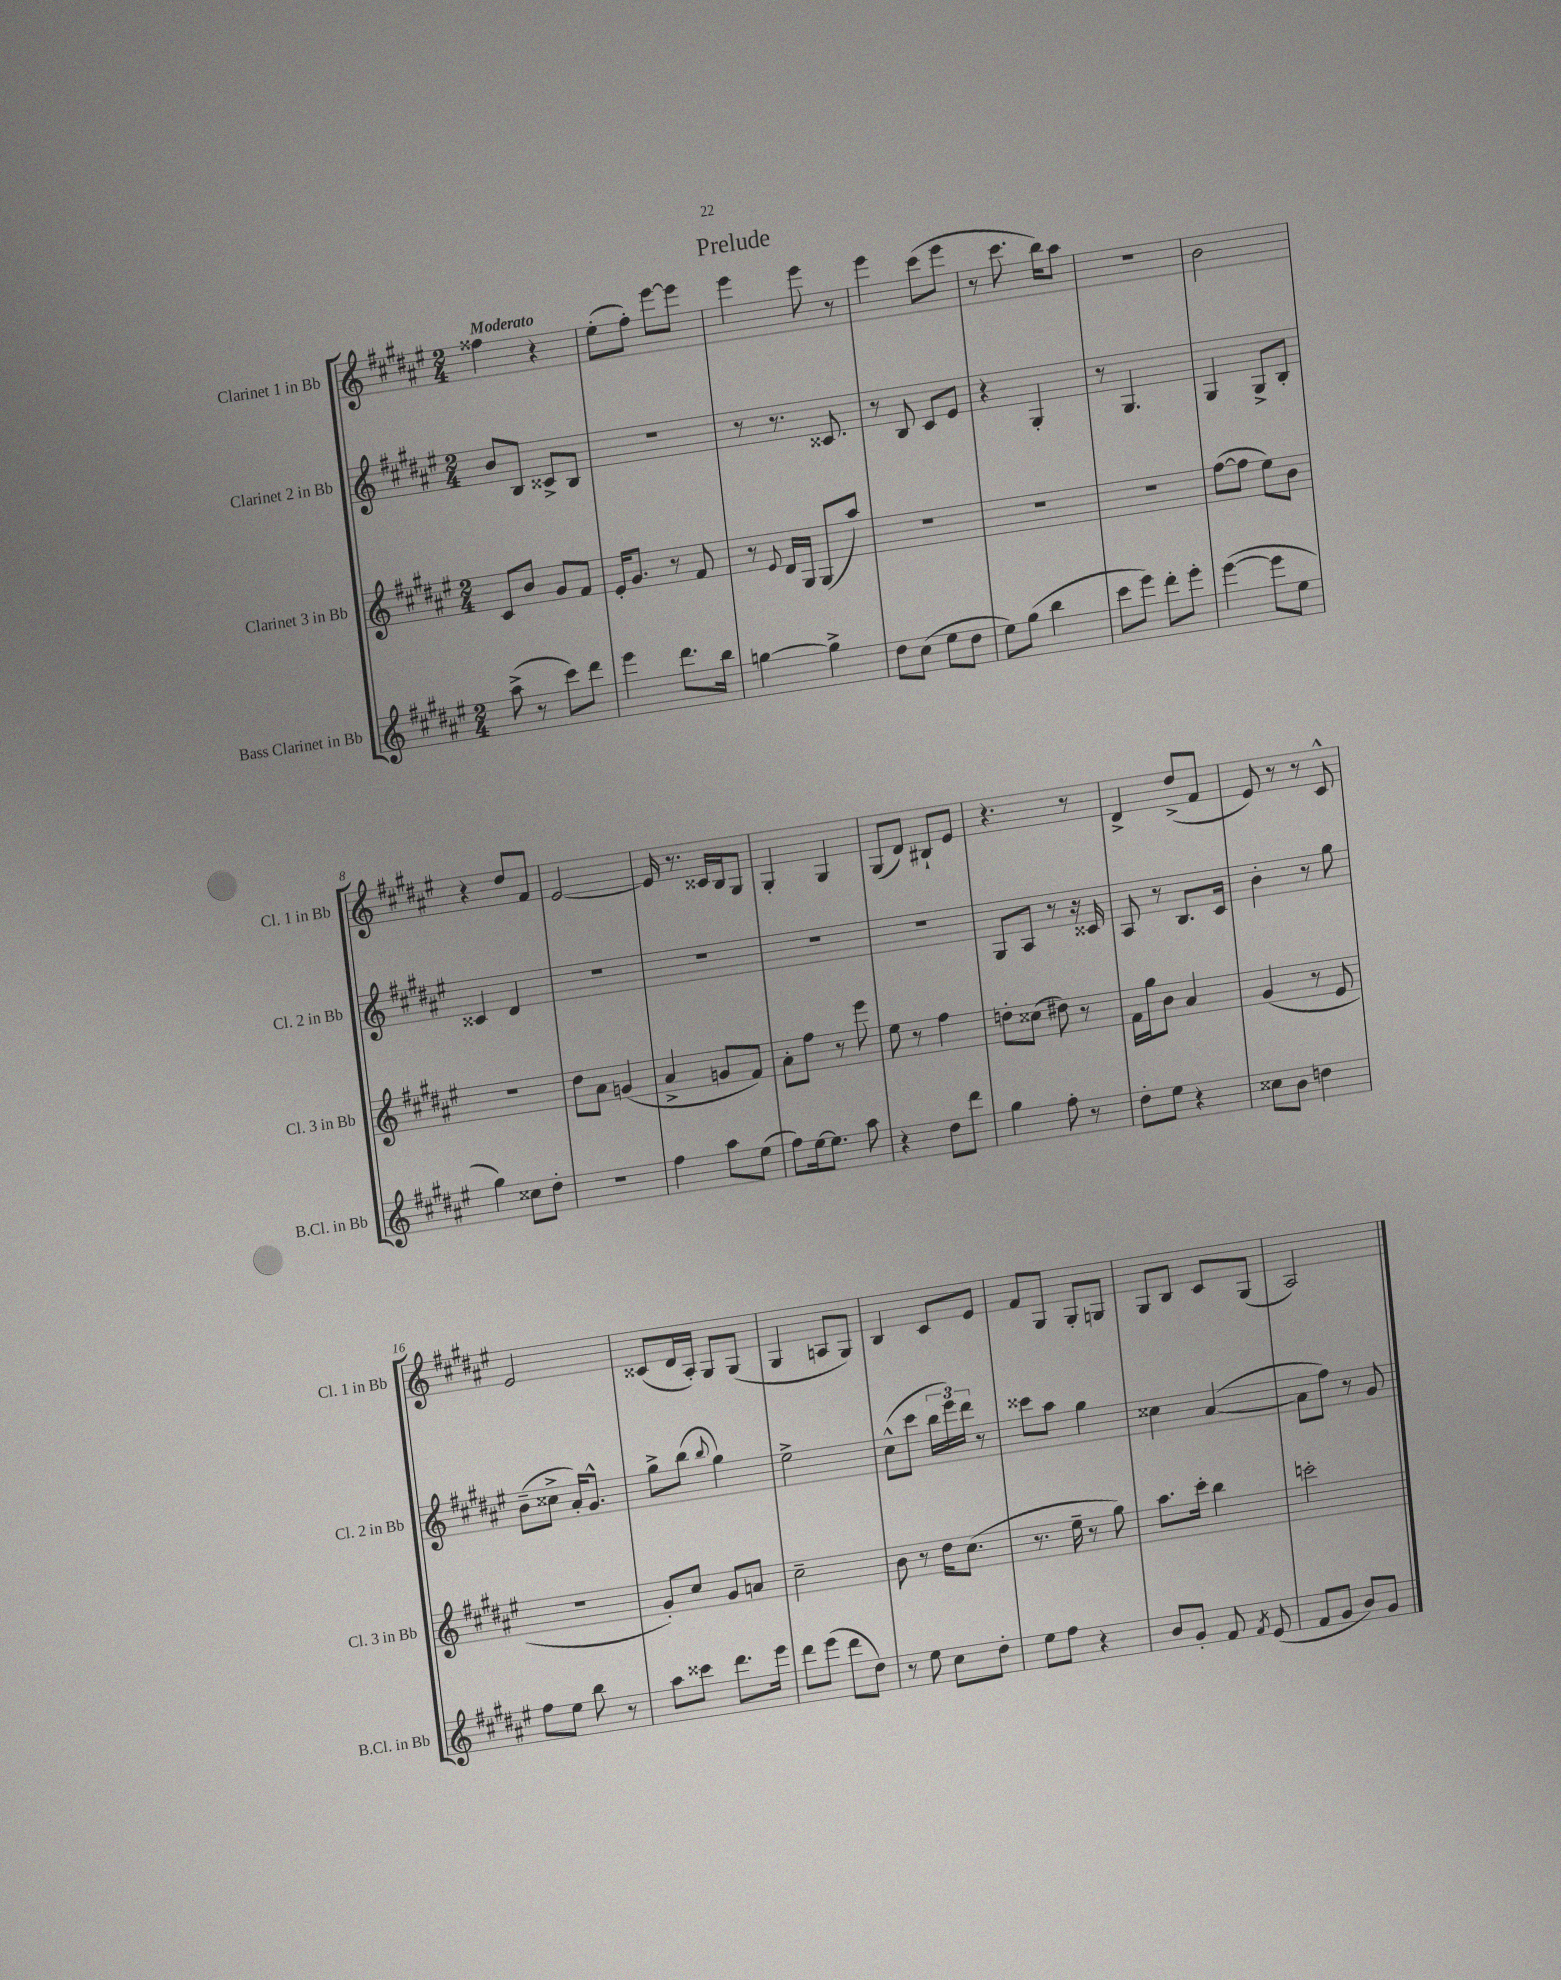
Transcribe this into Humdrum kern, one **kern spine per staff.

**kern	**kern	**kern	**kern
*staff4	*staff3	*staff2	*staff1
*clefG2	*clefG2	*clefG2	*clefG2
*k[f#c#g#d#a#e#]	*k[f#c#g#d#a#e#]	*k[f#c#g#d#a#e#]	*k[f#c#g#d#a#e#]
*M2/4	*M2/4	*M2/4	*M2/4
(8aa#^	8c#	8b	4ff##
8r	8b	8B	.
8ccc#)	8g#	8c##^	4r
8ddd#	8f#	8B	.
=	=	=	=
4eee#	16e#'	2r	(8ee#'
.	8.g#	.	.
.	.	.	8ff#')
8.ddd#	8r	.	[8eee#
.	8f#	.	8eee#]
16bb	.	.	.
=	=	=	=
[4gg	8r	8r	4eee#
.	8qqe#	.	.
.	16d#	8.r	.
.	16G#	.	.
4gg^]	(8G#	.	8eee#
.	.	8.c##	.
.	8aa#)	.	8r
=	=	=	=
8dd#	2r	8r	4eee#
(8cc#	.	8B	.
8ee#	.	8c#	(8ccc#
8dd#	.	8e#	8eee#
=	=	=	=
8ee#)	2r	4r	8r
(8gg#	.	.	8.ccc#
4bb	.	4G#'	.
.	.	.	16bb)
.	.	.	8aa#
=	=	=	=
8ccc#	2r	8r	2r
8eee#)	.	4.G#	.
8ddd#'	.	.	.
8eee#'	.	.	.
=	=	=	=
([4eee#	([8ff#	4G#	2b
.	8ff#]	.	.
8eee#]	8ee#)	8G#^	.
8ee#	8b	8B'	.
=	=	=	=
4gg#)	2r	4c##	4r
8cc##	.	4d#	8dd#
8dd#'	.	.	8f#
=	=	=	=
2r	8dd#	2r	[2e#
.	8a#	.	.
.	(4g	.	.
=	=	=	=
4ff#	4a#^	2r	16e#]
.	.	.	8.r
8aa#	8g	.	16c##
.	.	.	16B
(8ee#	8f#)	.	8G#
=	=	=	=
8ff#)	8a#'	2r	4G#'
[16ee#	8ff#	.	.
8.ee#]	.	.	.
.	8r	.	4G#
8aa#	8eee#	.	.
=	=	=	=
4r	8ee#	2r	(8G#
.	8r	.	8d#)
8dd#	4ff#	.	8B#`
8ddd#	.	.	8e#
=	=	=	=
4gg#	8dd'	8G#	4.r
.	(8cc##	8A#	.
8ff#'	8dd#)	8r	.
8r	8r	16r	8r
.	.	16c##	.
=	=	=	=
8dd#'	16f#	8A#	4d#^
.	16gg#	.	.
8ee#	8b	8r	.
4r	4a#	8.B	(8dd#^
.	.	.	8f#
.	.	16c#	.
=	=	=	=
8cc##	(4g#	4b'	8e#)
8b	.	.	8r
4dd	8r	8r	8r
.	8e#	8gg#	8c#^^
=	=	=	=
8ff#	2r	(8b~	2e#
8ee#	.	8cc##^	.
8bb	.	16a#')	.
.	.	8.g#^^	.
8r	.	.	.
=	=	=	=
8aa#	8g#')	8gg#^	(8c##
8ccc##	8cc#	(8bb	16d#
.	.	.	16A#')
.	.	8qqbb	.
8.ddd#	8g#	4gg#)	8G#
.	8a	.	(8G#
16eee#	.	.	.
=	=	=	=
8ddd#	2cc#~	2ee#^	4G#
(8eee#	.	.	.
8ddd#	.	.	8A
8dd#)	.	.	8G#)
=	=	=	=
8r	8b	(8cc#^^	4B
8ee#	8r	8ccc#	.
8cc#	16dd#	24bb	8c#
.	.	24eee#)	.
.	(8.cc#	.	.
.	.	24ddd#	.
8dd#'	.	8r	8e#
=	=	=	=
8ee#	8.r	8ccc##	8f#
8ff#	.	8aa#	8G#
.	16ee#~	.	.
4r	8r	4gg#	8G#'
.	8gg#)	.	8G
=	=	=	=
8b	8.aa#	4cc##	8G#
8g#'	.	.	8B
.	16ccc#'	.	.
8f#	4bb	([4a#	8c#
8qf#	.	.	.
(8e#	.	.	(8G#
=	=	=	=
8f#	2ccc'	8a#]	2A#)
8g#	.	8ff#)	.
8b)	.	8r	.
8g#	.	8g#	.
==	==	==	==
*-	*-	*-	*-
